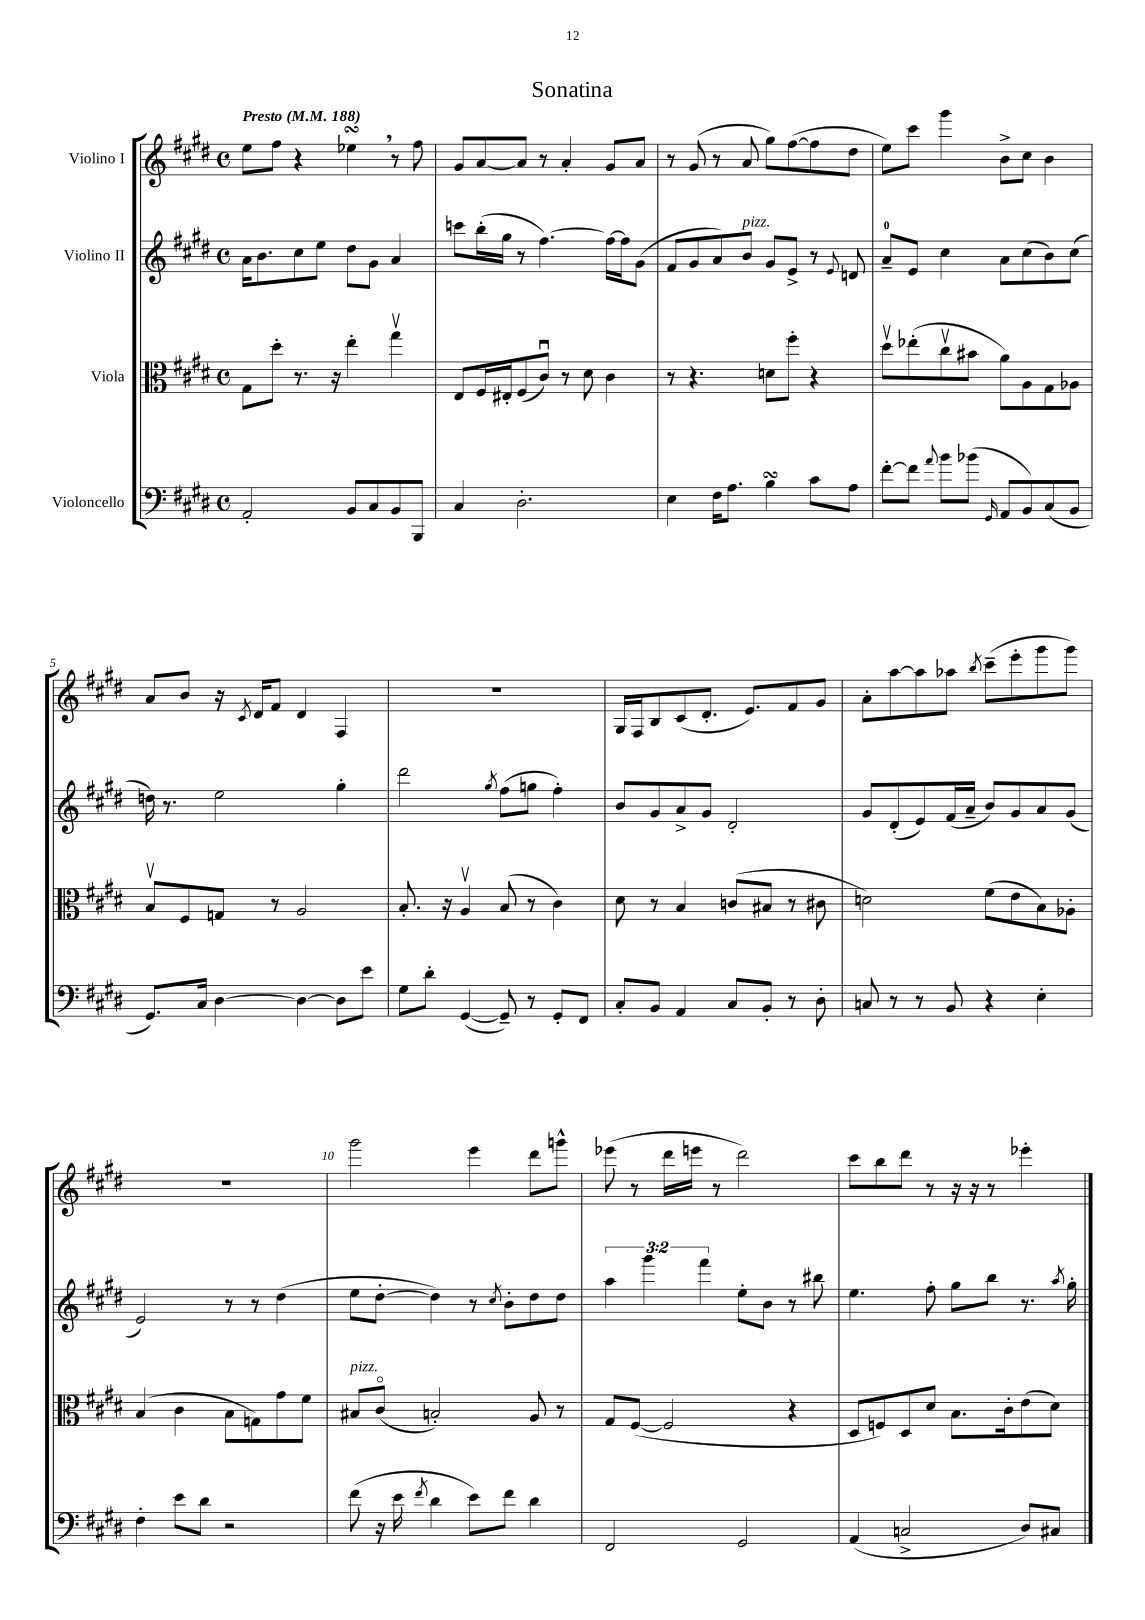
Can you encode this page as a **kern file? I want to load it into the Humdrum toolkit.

**kern	**kern	**kern	**kern
*part4	*part3	*part2	*part1
*staff4	*staff3	*staff2	*staff1
*I"Violoncello	*I"Viola	*I"Violino II	*I"Violino I
*clefF4	*clefC3	*clefG2	*clefG2
*k[f#c#g#d#]	*k[f#c#g#d#]	*k[f#c#g#d#]	*k[f#c#g#d#]
*M4/4	*M4/4	*M4/4	*M4/4
*met(c)	*met(c)	*met(c)	*met(c)
*MM188	*MM188	*MM188	*MM188
=1	=1	=1	=1
!	!	!	!LO:TX:a:B:t=Presto
2AA'/	8G#\L	16a\KL	8ee\L
.	.	8.b\	.
.	8dd#'\J	.	8ff#\J
.	8.r	8cc#\	4r
.	.	8ee\J	.
.	16r	.	.
8BB/L	4ee'\	8dd#\L	4ee-XsSSs,\
8C#/	.	8g#\J	.
8BB/	4gg#v\	4a/	8r
8BBB/J	.	.	8ff#\
=2	=2	=2	=2
4C#/	8E/L	8cccn\L	8g#/L
.	16F#/L	(16bb'\L	[8a/
.	16E#X'/J	16gg#\JJ	.
2.D#'\	(8F#/	8r	8a/J]
.	8c#u/J)	[4.ff#\)	8r
.	8r	.	4a'/
.	8d#\	.	.
.	4c#\	16ff#\LL_	8g#/L
.	.	16ff#\J]	.
.	.	(8g#\J	8a/J
=3	=3	=3	=3
4E\	8r	8f#/L	8r
.	4.r	8g#/	(8g#/
16F#\KL	.	8a/)	8r
8.A\J	.	.	.
!	!	!LO:TX:a:i:t=pizz.	!
.	.	8b/J	8a/
4BsSSS\	8dn\L	8g#/L	8gg#\L)
.	8ff#'\J	8e^/J	([8ff#\
8c#\L	4r	8r	8ff#\]
.	.	8qqe/	.
8A\J	.	8dn/	8dd#\J
=4	=4	=4	=4
[8f#'\L	8dd#v\L	8a~/L	8ee\L)
8f#\J]	(8ee-X'\	8e/J	8ccc#\J
8qqa/	.	.	.
8b\L	8cc#v\	4cc#\	4ggg#\
(8b-X\J	8b#X\J	.	.
16qqGG#/	.	.	.
8AA/L	8a\L)	8a\L	8b^\L
8BB/)	8A\	(8cc#\	8cc#\J
(8C#/	8G#\	8b\)	4b\
8BB/J	8A-X\J	(8cc#\J	.
!!LO:LB:g=z
=5	=5	=5	=5
8.GG#/L)	8Bv/L	16ddn\)	8a/L
.	.	8.r	.
.	8F#/	.	8b/J
16C#/Jk	.	.	.
[4D#\	8Gn/J	2ee\	16r
.	.	.	8qc#/
.	.	.	16d#/KL
.	8r	.	8f#/J
4D#\_	2A/	.	4d#/
8D#\L]	.	4gg#'\	4F#/
8e\J	.	.	.
=6	=6	=6	=6
8G#\L	8.B'/	2ddd#\	1r
8d#'\J	.	.	.
.	16r	.	.
([4GG#/	4Av/	.	.
.	.	8qgg#/	.
8GG#~/])	(8B/	(8ff#\L	.
8r	8r	8ggn\J	.
8GG#'/L	4c#\)	4ff#'\)	.
8FF#/J	.	.	.
=7	=7	=7	=7
8C#'/L	8d#\	8b/L	16G#/LL
.	.	.	16F#/J
8BB/J	8r	8g#/	8B/
4AA/	4B/	8a^/	(8c#/
.	.	8g#/J	8.d#'/J
8C#/L	(8cn/L	2d#'/	.
.	.	.	8.e/L)
8BB'/J	8B#X/J	.	.
8r	8r	.	8f#/
8D#'\	8c#X\	.	8g#/J
=8	=8	=8	=8
8Cn/	2dn\)	8g#/L	8a'\L
8r	.	(8d#'/	[8aa\
8r	.	8e/)	8aa\]
8BB/	.	(16f#/L	8aa-X\J
.	.	16a~/JJ	.
.	.	.	8qbb/
4r	(8f#\L	8b/L)	(8ccc#~\L
.	8e\	8g#/	8eee'\
4E'\	8B\)	8a/	8ggg#\
.	8A-X'\J	(8g#/J	8ggg#\J)
!!LO:LB:g=z
=9	=9	=9	=9
4F#'\	(4B/	2e/)	1r
8e\L	4c#\	.	.
8d#\J	.	.	.
2r	8B\L	8r	.
.	8Gn\)	8r	.
.	8g#\	(4dd#\	.
.	8f#\J	.	.
=10	=10	=10	=10
!	!LO:TX:a:i:t=pizz.	!	!
(8f#\	8B#X/L	8ee\L	2ggg#\
16r	(8c#/J	[8dd#'\J	.
16e\	.	.	.
8qf#/	.	.	.
4d#\	2Bn'/)	4dd#\])	.
8e\L)	.	8r	4eee\
.	.	8qcc#/	.
8f#\J	.	8b'\L	.
4d#\	8A/	8dd#\	8ddd#\L
.	8r	8dd#\J	8gggn^^\J
=11	=11	=11	=11
2FF#/	8G#/L	6aa\	(8eee-X\
.	([8F#/J	.	8r
.	.	6ggg#\	.
.	2F#/]	.	16ddd#\LL
.	.	.	16eeen\JJ
.	.	6fff#\	.
.	.	.	8r
2GG#/	.	8ee'\L	2ddd#\)
.	.	8b\J	.
.	4r	8r	.
.	.	8bb#X\	.
=12	=12	=12	=12
(4AA/	8D#/L	4.ee\	8ccc#\L
.	8Fn/)	.	8bb\
2Cn^/	8D#/	.	8ddd#\J
.	8d#/J	8ff#'\	8r
.	8.B\L	8gg#\L	16r
.	.	.	16r
.	.	8bb\J	8r
.	16c#'\k	.	.
8D#/L)	(8e\	8.r	4eee-X'\
8C#X/J	8d#\J)	.	.
.	.	8qaa/	.
.	.	16gg#'\	.
==	==	==	==
*-	*-	*-	*-
